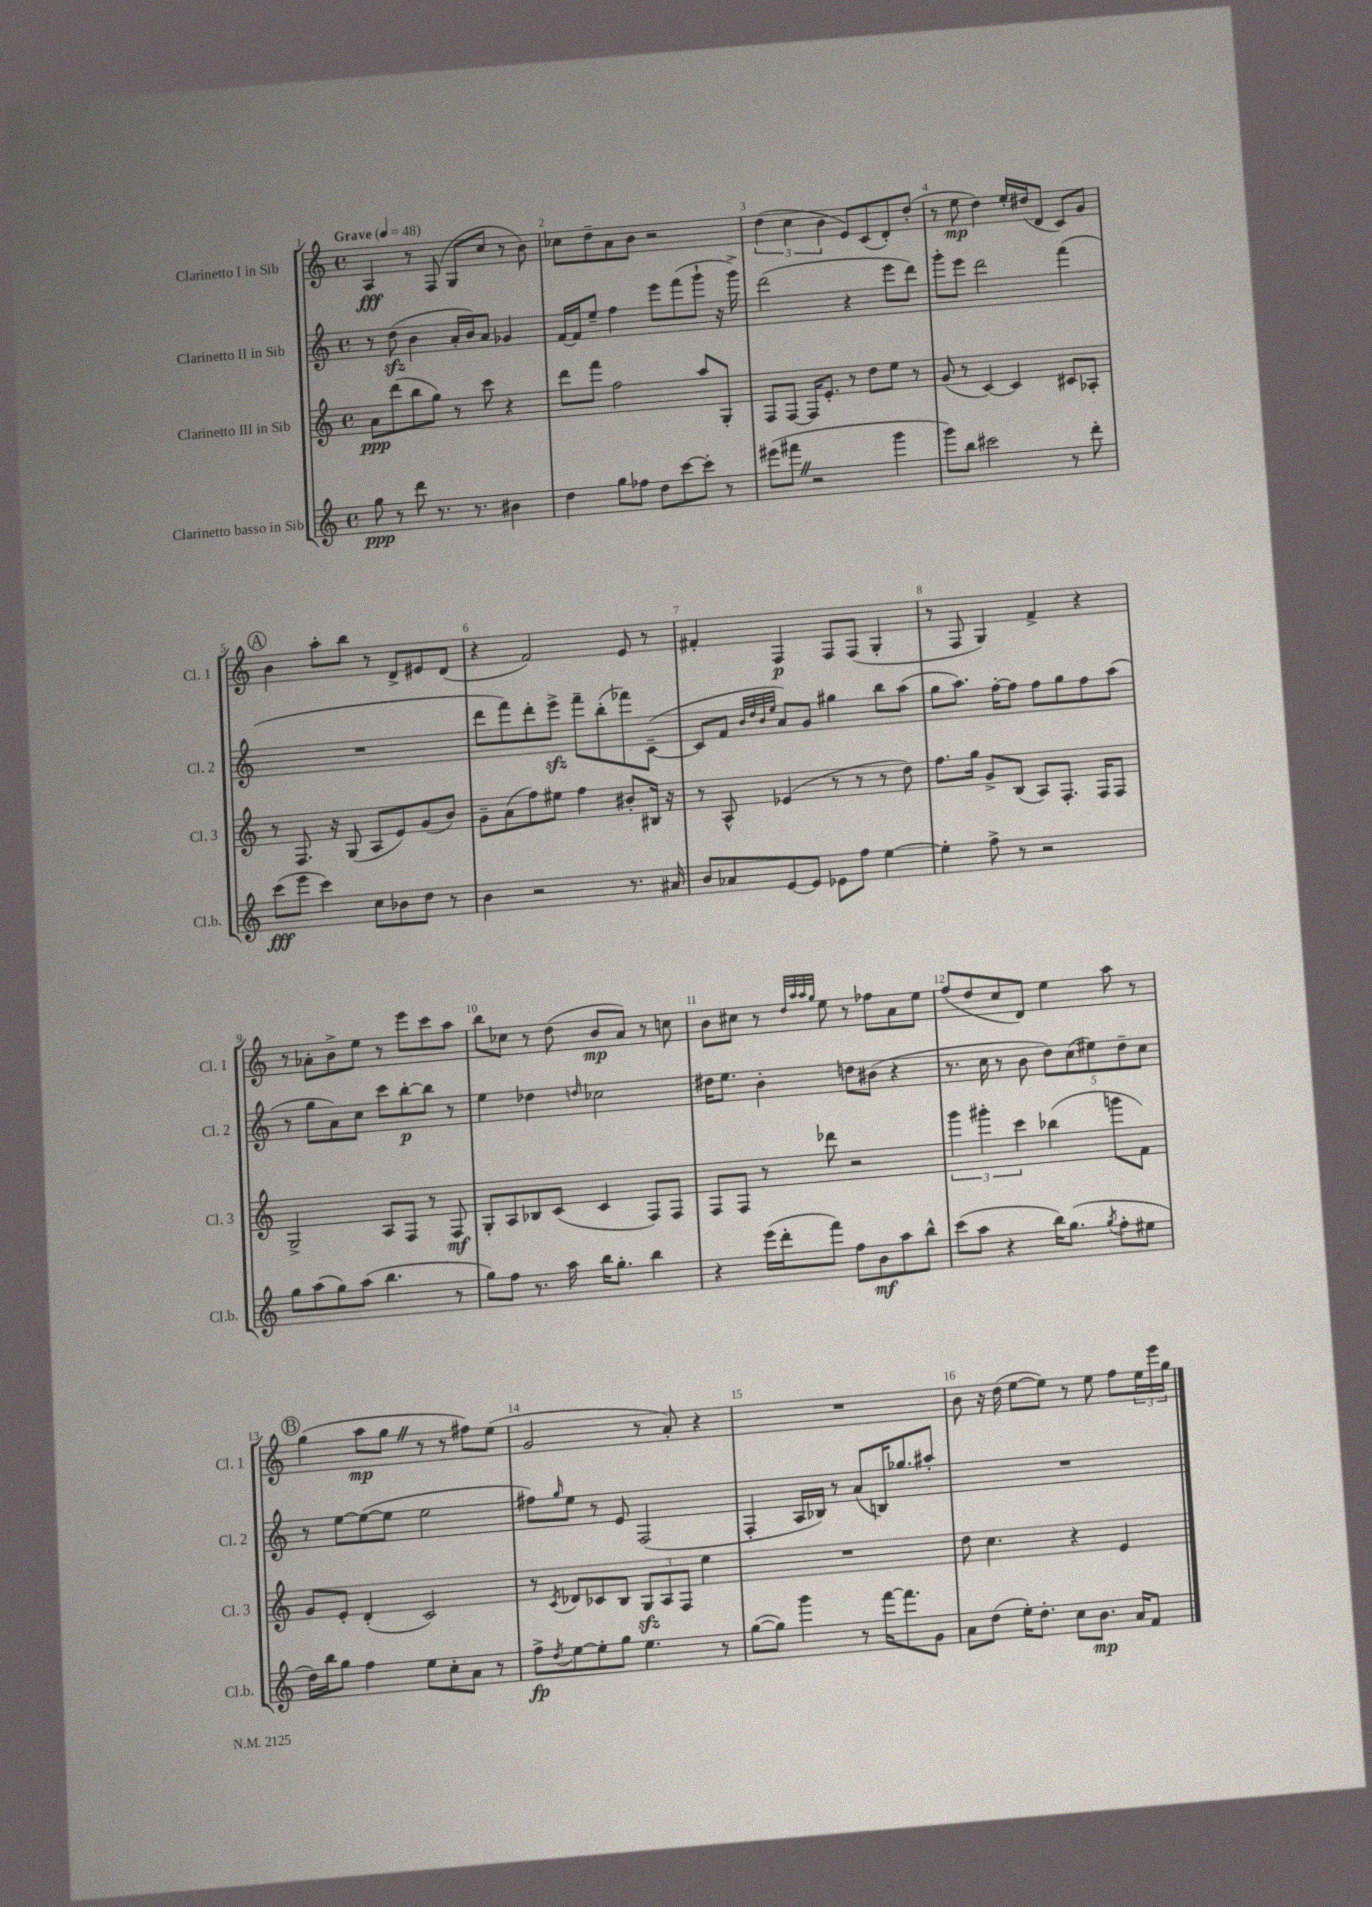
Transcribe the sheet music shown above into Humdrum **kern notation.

**kern	**dynam	**kern	**dynam	**kern	**dynam	**kern	**dynam
*part4	*part4	*part3	*part3	*part2	*part2	*part1	*part1
*staff4	*staff4	*staff3	*staff3	*staff2	*staff2	*staff1	*staff1
*I"Clarinetto basso in Sib	*	*I"Clarinetto III in Sib	*	*I"Clarinetto II in Sib	*	*I"Clarinetto I in Sib	*
*I'Cl.b.	*	*I'Cl. 3	*	*I'Cl. 2	*	*I'Cl. 1	*
*clefG2	*	*clefG2	*	*clefG2	*	*clefG2	*
*k[]	*	*k[]	*	*k[]	*	*k[]	*
*M4/4	*	*M4/4	*	*M4/4	*	*M4/4	*
*met(c)	*	*met(c)	*	*met(c)	*	*met(c)	*
*MM48	*	*MM48	*	*MM48	*	*MM48	*
=1	=1	=1	=1	=1	=1	=1	=1
!	!	!	!	!	!	!LO:TX:a:B:t=Grave	!
8gg\	ppp	8a\L	ppp	8r	.	4A/	fff
8r	.	(8ddd\	.	(8ddzz\	.	.	.
8ddd\	.	8bb\	.	4b\	.	8r	.
8.r	.	8gg\J)	.	.	.	(8F/	.
.	.	8r	.	16a'/LL	.	8G/L	.
8.r	.	.	.	16b/J)	.	.	.
.	.	8ccc\	.	8a/J	.	8cc/J	.
4b#X\	.	4r	.	4g-X/	.	8r	.
.	.	.	.	.	.	8b\)	.
=2	=2	=2	=2	=2	=2	=2	=2
4dd\	.	8ddd\L	.	[16f/LL	.	8cc-X\L	.
.	.	.	.	16f/J]	.	.	.
.	.	8fff\J	.	8ee~/J	.	8dd~\	.
8gg\L	.	2ff\	.	4ff\	.	8a\	.
8ff-X\J	.	.	.	.	.	8b\J	.
8dd\L	.	.	.	8eee\L	.	2r	.
[8ccc\	.	.	.	(8fff\	.	.	.
8ccc'\J]	.	8aa/L	.	8ggg`\J	.	.	.
8r	.	8G'/J	.	16r	.	.	.
.	.	.	.	16ggg^\)	.	.	.
=3	=3	=3	=3	=3	=3	=3	=3
(8eee#X\L	.	8F/L	.	(2ddd\	.	(6dd\	.
8fff#XZ\J	.	[8F/J	.	.	.	.	.
.	.	.	.	.	.	6cc\	.
2r	.	16F/KL]	.	.	.	.	.
.	.	8.e'/J	.	.	.	.	.
.	.	.	.	.	.	6b\	.
.	.	8r	.	4r	.	8e/L)	.
.	.	8dd\L	.	.	.	(8c/	.
4ggg\	.	8ee\J	.	8eee\L	.	8d'/)	.
.	.	8r	.	8ddd\J)	.	(8dd'/J	.
=4	=4	=4	=4	=4	=4	=4	=4
8ggg\L)	.	(8g/	.	8ggg'\L	.	8r	.
8bb\J	.	8r	.	8eee\J	.	8ee\	mp
2ccc#X\	.	[4c/)	.	2ddd\	.	4dd\)	.
.	.	4c/]	.	.	.	16ee'/LL	.
.	.	.	.	.	.	(16dd#X/J	.
.	.	.	.	.	.	8d/J	.
8r	.	8c#X/L	.	(4fff\	.	8c/L)	.
8ddd'\	.	8A-X'/J	.	.	.	8g/J	.
!!LO:LB:g=z
!!LO:REH:place=s1:t=A
=5	=5	=5	=5	=5	=5	=5	=5
(8ccc\L	fff	8r	.	1r	.	4b\	.
8eee\J	.	8.F/	.	.	.	.	.
4ccc\)	.	.	.	.	.	8aa'\L	.
.	.	16r	.	.	.	.	.
.	.	(8G/	.	.	.	8bb\J	.
8cc\L	.	8A/L	.	.	.	8r	.
8b-X\	.	8e/)	.	.	.	8d^/L	.
8dd\J	.	(8g/	.	.	.	8e#X/	.
8r	.	8b/J)	.	.	.	(8d/J	.
=6	=6	=6	=6	=6	=6	=6	=6
4b\	.	8g~\L	.	8ddd\L	.	4r	.
.	.	(8a\	.	8fff\)	.	.	.
2r	.	8ff\)	.	8ddd'\	.	2f/)	.
.	.	8ee#X\J	.	8eeezz^\J	.	.	.
.	.	4ff\	.	8fff~\L	.	.	.
.	.	.	.	(8bb'\	.	.	.
8.r	.	8b#X'/L	.	8fff-X\)	.	8e/	.
.	.	16B#X/Jk	.	([8c~\J	.	8r	.
16a#X/	.	16r	.	.	.	.	.
=7	=7	=7	=7	=7	=7	=7	=7
8b/L	.	8r	.	8c/L]	.	4f#X'/	.
8a-X/	.	8A^^/	.	8f/J	.	.	.
.	.	.	.	32qqb/LLL	.	.	.
.	.	.	.	32qqdd/	.	.	.
.	.	.	.	32qqb/	.	.	.
.	.	.	.	32qqee/JJJ	.	.	.
[8e/	.	(4e-X/	.	8a/L)	.	4F/	p
8e/J]	.	.	.	8g/J	.	.	.
8e-X\L	.	8r	.	4gg#X\	.	8F/L	.
8ff\J	.	8r	.	.	.	(8F/J	.
[4ee\	.	8r	.	8bb\L	.	4G'/	.
.	.	8dd\)	.	(8aa\J	.	.	.
=8	=8	=8	=8	=8	=8	=8	=8
4ee'\]	.	8.ff\L	.	8gg\L	.	8r	.
.	.	.	.	8.aa\J)	.	8F/	.
.	.	16gg\Jk	.	.	.	.	.
8ff^\	.	8g^/L	.	.	.	4G/)	.
.	.	.	.	[16ff'\KL	.	.	.
8r	.	(8B/J	.	8ff\J]	.	.	.
2r	.	8A/L)	.	8ff\L	.	4f^/	.
.	.	8.F'/J	.	8gg\	.	.	.
.	.	.	.	8ff\	.	4r	.
.	.	16F/KL	.	.	.	.	.
.	.	8F/J	.	(8aa\J	.	.	.
!!LO:LB:g=z
=9	=9	=9	=9	=9	=9	=9	=9
8gg\L	.	2G^/	.	8r	.	8r	.
(8aa\	.	.	.	8gg\L	.	8a-X'\L	.
8gg\)	.	.	.	8a\)	.	8b^\	.
(8aa\J	.	.	.	8cc\J	.	8ee\J	.
4.bb\	.	8A/L	.	8ccc\L	.	8r	.
.	.	8F/J	.	[8bb'\	p	8eee\L	.
.	.	8r	.	8bb\J]	.	8ccc\	.
8r	.	8F/	mf	8r	.	8aa\J	.
=10	=10	=10	=10	=10	=10	=10	=10
8gg\L)	.	8G'/L	.	4ee\	.	8bb\L	.
8ff\J	.	8A/	.	.	.	8cc-X\J	.
8.r	.	8B-X/	.	4dd-X\	.	8r	.
.	.	(8c/J	.	.	.	(8dd\	.
16aa\	.	.	.	.	.	.	.
.	.	.	.	16qqddn/	.	.	.
16bb\KL	.	4c/	.	2cc-X\	.	8b/L	mp
8.gg'\J	.	.	.	.	.	.	.
.	.	.	.	.	.	8a/J)	.
4bb\	.	8F/L)	.	.	.	8r	.
.	.	8F/J	.	.	.	8ccn\	.
=11	=11	=11	=11	=11	=11	=11	=11
4r	.	8F/L	.	16dd#X\KL	.	8b\L	.
.	.	.	.	8.ee\J	.	.	.
.	.	8F/J	.	.	.	8cc#X\J	.
(16eee\LL	.	8r	.	4b'\	.	8r	.
16ddd'\J	.	.	.	.	.	.	.
.	.	.	.	.	.	32qqdd/LLL	.
.	.	.	.	.	.	32qqaa/	.
.	.	.	.	.	.	32qqaa/	.
.	.	.	.	.	.	32qqgg/JJJ	.
8fff\J)	.	8ddd-X\	.	.	.	8ee\	.
8ff\L	.	2r	.	8ddn\L	.	8r	.
8b\	mf	.	.	(8b#X\J	.	8ff-X\L	.
8aa\	.	.	.	4r	.	8a\	.
8bb^^\J	.	.	.	.	.	8ee\J	.
=12	=12	=12	=12	=12	=12	=12	=12
(8ccc\L	.	6ggg\	.	8.r	.	(8ff/L	.
8aa\J	.	.	.	.	.	8dd/	.
.	.	6ggg#X'\	.	.	.	.	.
.	.	.	.	16cc\	.	.	.
4r	.	.	.	8r	.	8cc/	.
.	.	6ccc\	.	.	.	.	.
.	.	.	.	8b\	.	8d/J)	.
16bb\KL)	.	(4bb-X\	.	10dd\L)	.	4ee\	.
(8.gg\J	.	.	.	.	.	.	.
.	.	.	.	(10cc\	.	.	.
.	.	.	.	10ee#X\)	.	.	.
8qgg/	.	.	.	.	.	.	.
8ff'\L	.	8gggn\L	.	.	.	8aa\	.
.	.	.	.	10dd~\	.	.	.
8ee#X\J	.	8f\J)	.	.	.	8r	.
.	.	.	.	10cc\J	.	.	.
!!LO:LB:g=z
!!LO:REH:place=s1:t=B
=13	=13	=13	=13	=13	=13	=13	=13
16dd\LL)	.	8g/L	.	8r	.	(4gg\	.
16bb\J	.	.	.	.	.	.	.
8gg\J	.	8e'/J	.	[8ee\L	.	.	.
4ff\	.	(4d'/	.	(8ee\_	.	8aa\L	mp
.	.	.	.	8ee\J]	.	8ggZ\J	.
8ee\L	.	2c/)	.	2ee\	.	8r	.
8cc'\	.	.	.	.	.	8r	.
8a\J	.	.	.	.	.	8ff#X\L)	.
8r	.	.	.	.	.	(8ee\J	.
=14	=14	=14	=14	=14	=14	=14	=14
8ff^\L	fp	8r	.	8ff#X\L)	.	2g/	.
8qdd/	.	8qc/	.	16qqgg/	.	.	.
[8ee\	.	8d-X/L	.	8ee\J	.	.	.
8ee'\]	.	8c-X/	.	8r	.	.	.
8gg\J	.	8B/J	.	8e/	.	.	.
4.ee\	.	12Gzz/L	.	(2F/	.	8r	.
.	.	12A/	.	.	.	.	.
.	.	.	.	.	.	8a'/)	.
.	.	12F/J	.	.	.	.	.
.	.	4ee\	.	.	.	4r	.
8r	.	.	.	.	.	.	.
=15	=15	=15	=15	=15	=15	=15	=15
([8gg\L	.	1r	.	4F'/	.	1r	.
8gg\J])	.	.	.	.	.	.	.
4ggg\	.	.	.	16A/LL	.	.	.
.	.	.	.	16B-X/JJ)	.	.	.
.	.	.	.	8r	.	.	.
8r	.	.	.	(8a/L	.	.	.
[16fff\KL	.	.	.	16Bn/K)	.	.	.
8.fff\]	.	.	.	8.gg-X/	.	.	.
8g\J	.	.	.	8aa#X'/J	.	.	.
=16	=16	=16	=16	=16	=16	=16	=16
8a\L	.	8dd\	.	1r	.	8b\	.
(8dd\J	.	4.cc\	.	.	.	16r	.
.	.	.	.	.	.	(16dd\	.
16ee'\KL)	.	.	.	.	.	[8ee\L	.
8.dd'\J	.	.	.	.	.	.	.
.	.	.	.	.	.	8ee\J])	.
8cc\L	.	4r	.	.	.	8r	.
8.b\J	mp	.	.	.	.	8ee\	.
.	.	4e/	.	.	.	8ff\L	.
16a/KL	.	.	.	.	.	.	.
8f/J	.	.	.	.	.	24ee\L	.
.	.	.	.	.	.	24eee\	.
.	.	.	.	.	.	24gg\JJ	.
==	==	==	==	==	==	==	==
*-	*-	*-	*-	*-	*-	*-	*-
